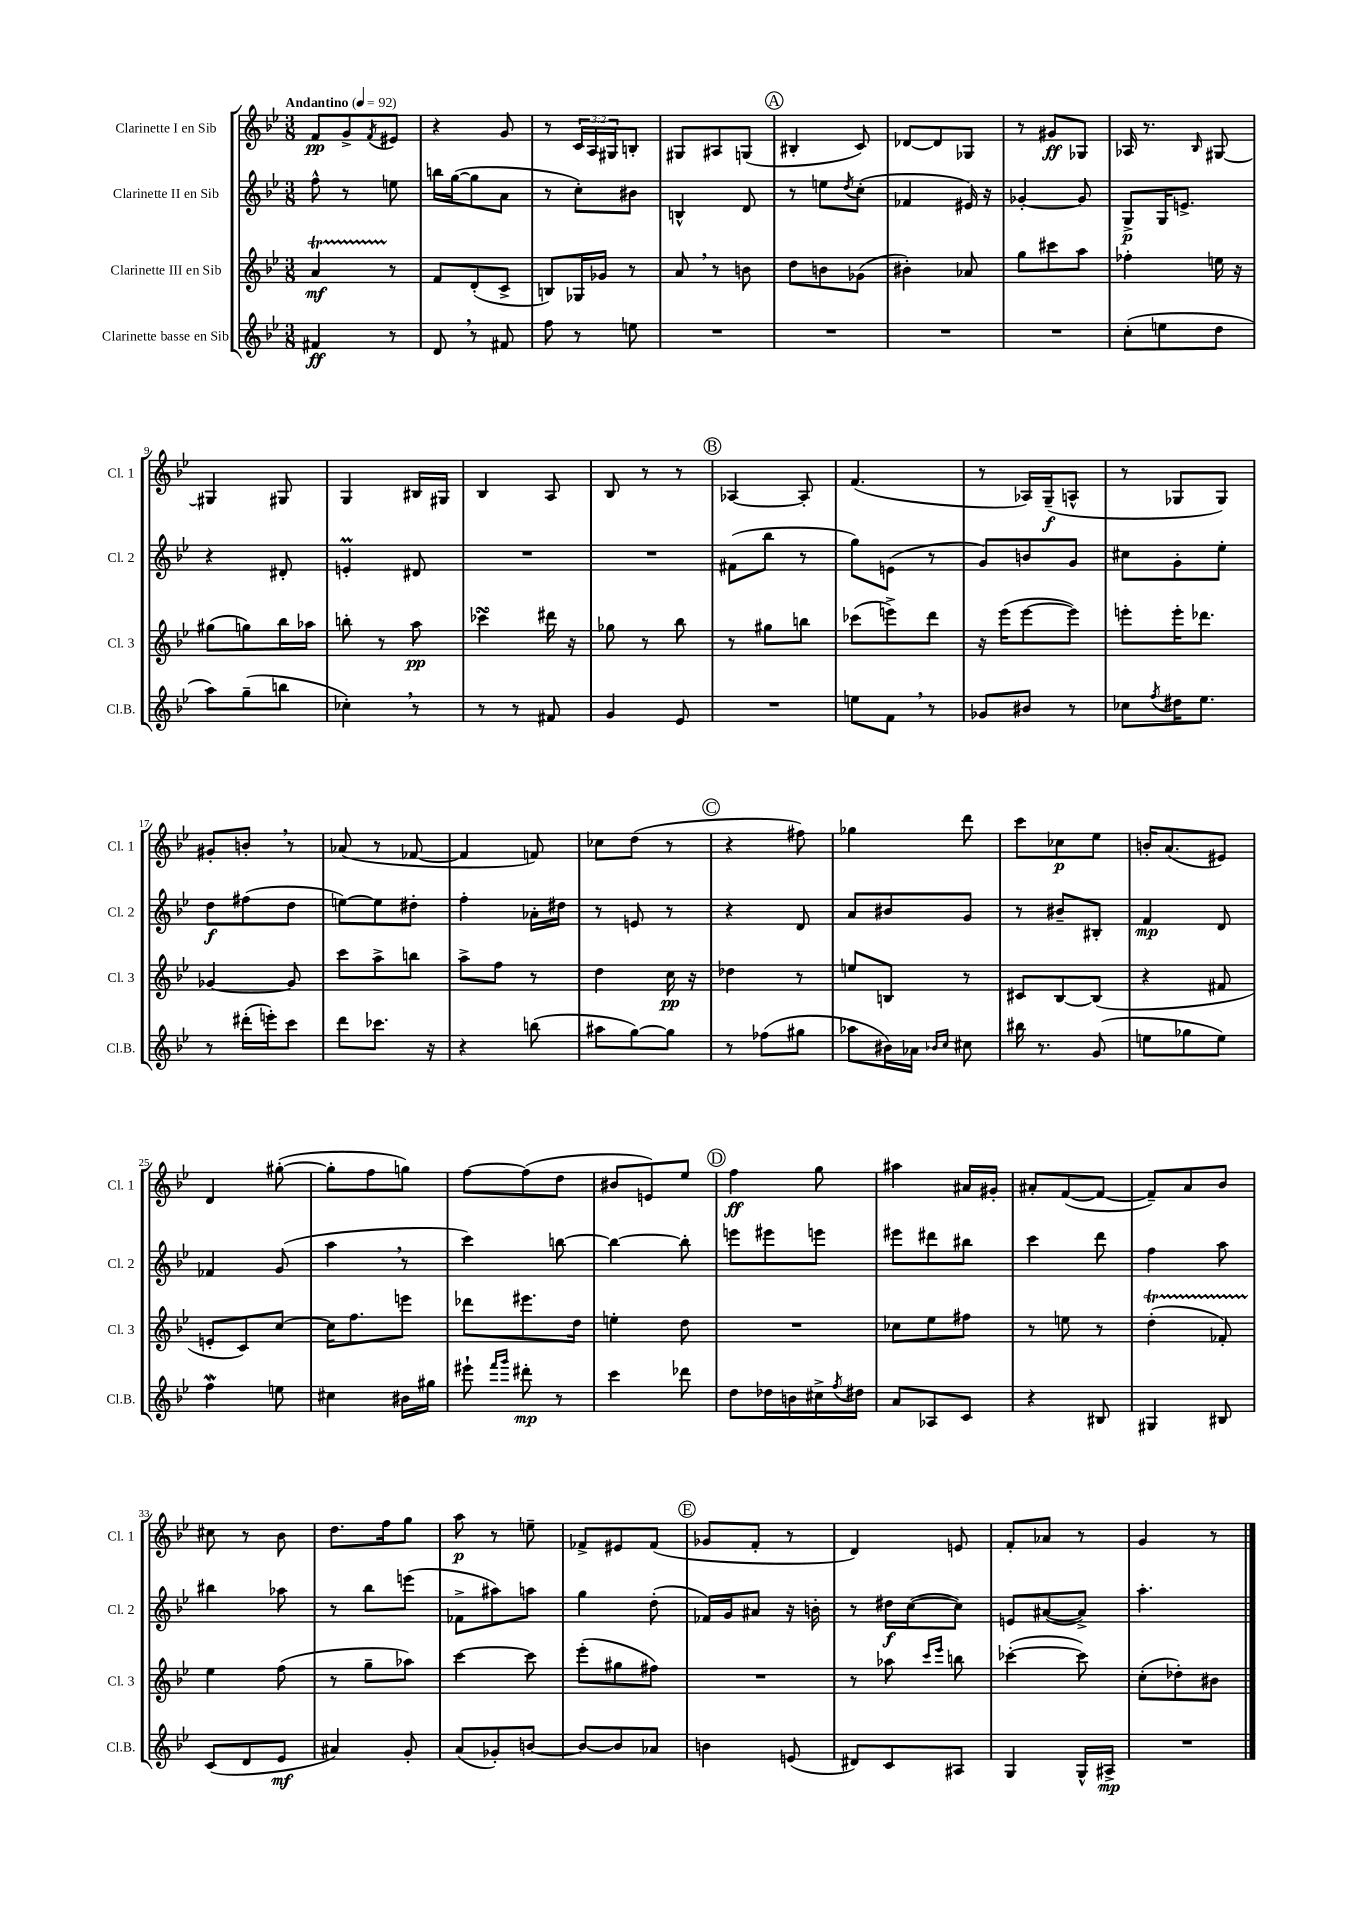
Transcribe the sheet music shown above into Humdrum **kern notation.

**kern	**kern	**kern	**kern
*staff4	*staff3	*staff2	*staff1
*clefG2	*clefG2	*clefG2	*clefG2
*k[b-e-]	*k[b-e-]	*k[b-e-]	*k[b-e-]
*M3/8	*M3/8	*M3/8	*M3/8
*MM92	*MM92	*MM92	*MM92
4f#	4a	8ff^^	8f
.	.	8r	8g^
.	.	.	8qf
8r	8r	8ee	8e#
=	=	=	=
8d	8f	16bb	4r
.	.	([16gg	.
8r	(8d'	8gg]	.
8f#	8c^	8a	8g
=	=	=	=
8ff	8B)	8r	8r
8r	16G-	8cc')	24c
.	.	.	24A
.	16g-	.	.
.	.	.	24G#
8ee	8r	8b#	8B'
=	=	=	=
4.r	8a	4B^^	8G#
.	8r	.	8A#
.	8b	8d	(8G
=	=	=	=
4.r	8dd	8r	4B#'
.	8b	8ee	.
.	.	8qdd	.
.	(8g-	(8cc'	8c)
=	=	=	=
4.r	4b#')	4f-	[8d-
.	.	.	8d-]
.	8a-	16e#)	8G-
.	.	16r	.
=	=	=	=
4.r	8gg	[4g-'	8r
.	8ccc#	.	8g#
.	8aa	8g-]	8G-
=	=	=	=
(8cc'	4ff-'	8G^	16A-
.	.	.	8.r
8ee	.	16G	.
.	.	8.e^	.
.	.	.	16qqB-
8dd	16ee	.	[8G#
.	16r	.	.
=	=	=	=
8aa)	(8gg#	4r	4G#]
(8gg~	8gg)	.	.
8bb	16bb-	8d#'	8G#
.	16aa-	.	.
=	=	=	=
4cc-')	8bb'	4e'	4G
.	8r	.	.
8r	8aa	8d#	16B#
.	.	.	16G#
=	=	=	=
8r	4ccc-	4.r	4B-
8r	.	.	.
8f#	16ddd#	.	8A
.	16r	.	.
=	=	=	=
4g	8gg-	4.r	8B-
.	8r	.	8r
8e-	8bb-	.	8r
=	=	=	=
4.r	8r	(8f#	[4A-
.	8gg#	8bb-	.
.	8bb	8r	8A-']
=	=	=	=
8ee	(8ccc-	8gg)	(4.f
8f	8eee^)	(8e	.
8r	8ddd	8r	.
=	=	=	=
8g-	16r	8g)	8r
.	(16eee-	.	.
8b#	[8eee-	8b	16A-)
.	.	.	(16G~
8r	8eee-])	8g	8A^^
=	=	=	=
8cc-	8eee'	8cc#	8r
8qff	.	.	.
16dd#	16eee'	8g'	8G-
8.ee-	8.ddd-	.	.
.	.	8ee-'	8G-)
=	=	=	=
8r	[4g-	8dd	8g#'
(16ddd#'	.	(8ff#	8b'
16eee')	.	.	.
8ccc	8g-]	8dd	8r
=	=	=	=
8ddd	8ccc	[8ee)	(8a-
8.ccc-	8aa^	8ee]	8r
.	8bb	8dd#'	[8f-
16r	.	.	.
=	=	=	=
4r	8aa^	4ff'	4f-]
.	8ff	.	.
(8bb	8r	16a-'	8f)
.	.	16dd#	.
=	=	=	=
8aa#	4dd	8r	8cc-
[8gg)	.	8e	(8dd
8gg]	16cc	8r	8r
.	16r	.	.
=	=	=	=
8r	4dd-	4r	4r
(8ff-	.	.	.
8gg#	8r	8d	8ff#)
=	=	=	=
8aa-	8ee	8a	4gg-
16b#)	8B	8b#	.
16a-	.	.	.
16qqb-	.	.	.
16qqcc	.	.	.
8cc#	8r	8g	8ddd
=	=	=	=
16bb#	8c#	8r	8ccc
8.r	.	.	.
.	[8B-	8b#~	8cc-
(8g	(8B-]	8B#'	8ee-
=	=	=	=
8ee	4r	4f	16b'
.	.	.	(8.a
8gg-	.	.	.
8ee)	8f#	8d	8e#)
=	=	=	=
4ff	8e'	4f-	4d
.	8c)	.	.
8ee	[8cc	(8g	([8gg#'
=	=	=	=
4cc#	16cc]	4aa	8gg#']
.	8.ff	.	.
.	.	.	8ff
16b#	8eee	8r	8gg)
16gg#	.	.	.
=	=	=	=
8eee#`	8ddd-	4ccc)	[8ff
16qqfff	.	.	.
16qqggg	.	.	.
8ddd#'	8.eee#	.	(8ff]
8r	.	[8bb	8dd
.	16dd	.	.
=	=	=	=
4ccc	4ee'	4bb_	8b#
.	.	.	8e)
8ddd-	8dd	8bb']	8ee-
=	=	=	=
8dd	4.r	8eee	4ff
16dd-	.	8eee#	.
16b	.	.	.
16cc#^	.	8eee	8gg
8qff	.	.	.
16dd#	.	.	.
=	=	=	=
8a	8cc-	8eee#	4aa#
8A-	8ee-	8ddd#	.
8c	8ff#	8bb#	16a#
.	.	.	16g#'
=	=	=	=
4r	8r	4ccc	8a#'
.	8ee	.	([8f
8B#	8r	8ddd	8f_
=	=	=	=
4G#	(4dd'	4ff	8f~])
.	.	.	8a
8B#	8f-')	8aa	8b-
=	=	=	=
(8c	4ee-	4bb#	8cc#
8d	.	.	8r
8e-	(8ff	8aa-	8b-
=	=	=	=
4a#)	8r	8r	8.dd
.	8gg~	8bb-	.
.	.	.	16ff
8g'	8aa-)	(8eee	8gg
=	=	=	=
(8a	[4ccc	8f-^	8aa
8g-')	.	8aa#)	8r
[8b	8ccc]	8aa	8ee~
=	=	=	=
8b_	(8eee-'	4gg	8f-^
8b]	8gg#	.	8e#
8a-	8ff#)	(8dd'	(8f-
=	=	=	=
4b	4.r	16f-)	8g-
.	.	16g	.
.	.	8a#	8f'
(8e	.	16r	8r
.	.	16b'	.
=	=	=	=
8d#)	8r	8r	4d)
8c	8aa-	16dd#	.
.	.	([16cc	.
.	16qqccc	.	.
.	16qqeee-	.	.
8A#	8bb	8cc])	8e
=	=	=	=
4G	([4ccc-'	8e	8f'
.	.	([8a#	8a-
16G^^	8ccc-])	8a#^])	8r
16A#^	.	.	.
=	=	=	=
4.r	(8cc'	4.aa'	4g
.	8dd-')	.	.
.	8b#	.	8r
==	==	==	==
*-	*-	*-	*-
